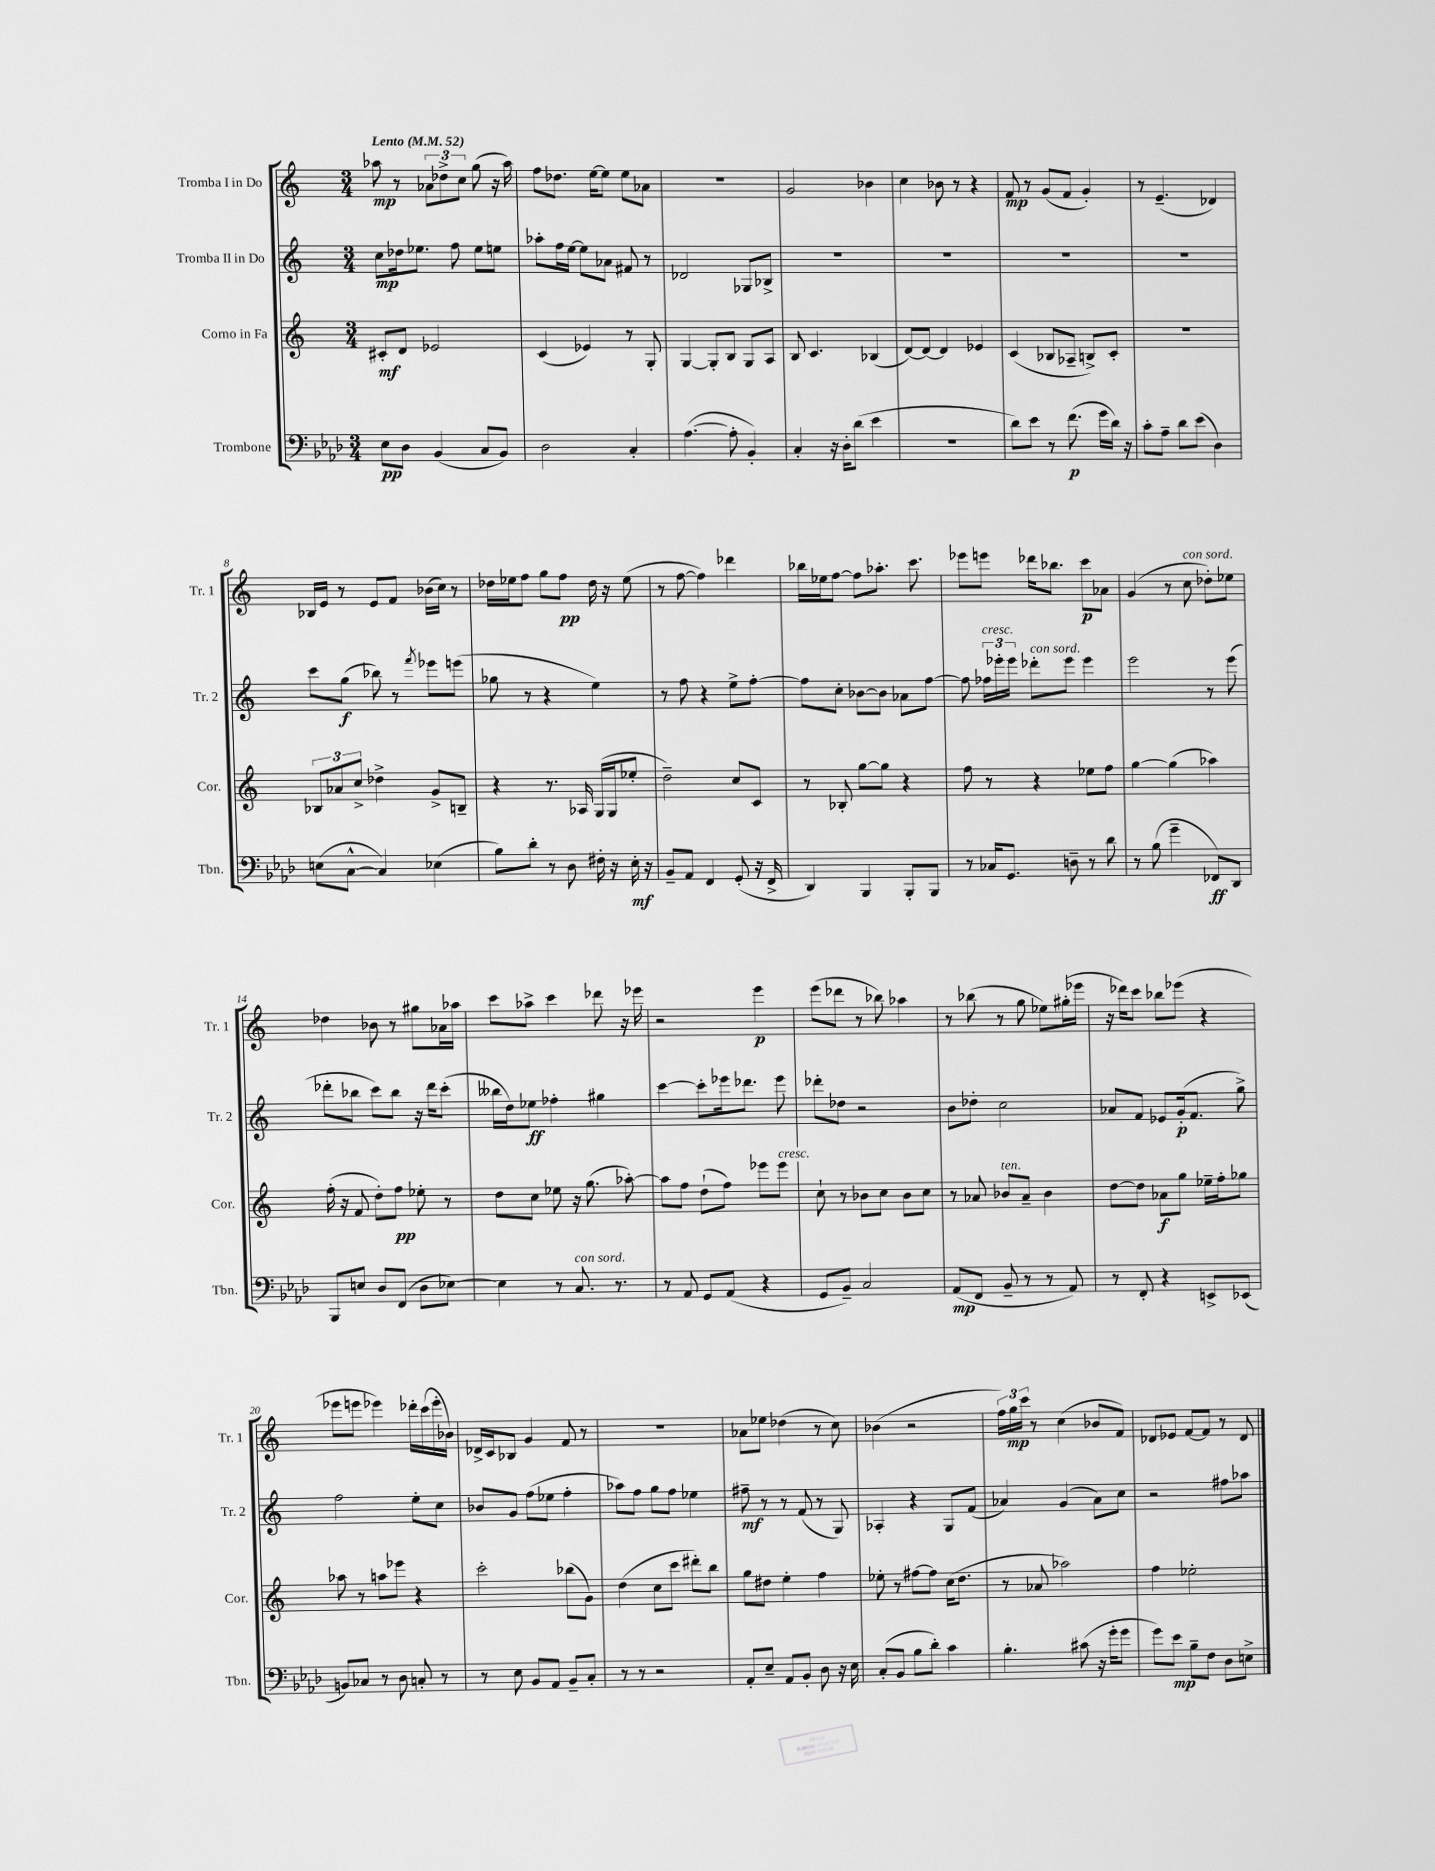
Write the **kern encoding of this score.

**kern	**kern	**kern	**kern
*staff4	*staff3	*staff2	*staff1
*clefF4	*clefG2	*clefG2	*clefG2
*k[b-e-a-d-]	*k[]	*k[]	*k[]
*M3/4	*M3/4	*M3/4	*M3/4
*MM52	*MM52	*MM52	*MM52
8E-\L	8c#'/L	8cc\L	8aa-\
8D-\J	8d/J	16dd-\k	8r
.	.	8.ee-\J	.
(4BB-/	2e-/	.	12a-\L
.	.	.	12dd-^\
.	.	8ff\	.
.	.	.	12cc\J
8C/L	.	8ee-\L	(8gg\
8BB-/J)	.	8ee\J	16r
.	.	.	16aa-\)
=	=	=	=
2D-\	(4c/	8aa-'\L	8ff\L
.	.	16ff\L	8.dd-\J
.	.	[16ee\JJ	.
.	4e-/)	8ee\]L	.
.	.	.	[16ee\LK
.	.	8a-\J	8ee\]J
4C'/	8r	8f#/	8ee\L
.	8G'/	8r	8a-\J
=	=	=	=
([4.A-\	[4G/	2d-/	2.r
.	8G'/]L	.	.
8A-'\]	8B/J	.	.
4BB-'/)	8G/L	8G-/L	.
.	8A/J	8B-^/J	.
=	=	=	=
4C'/	8B/	2.r	2g/
.	4.c/	.	.
16r	.	.	.
16D-'\LK	.	.	.
(8d-\J	.	.	.
4e-\	(4B-/	.	4b-\
=	=	=	=
2.r	[8d/L)	2.r	4cc\
.	8d/_J	.	.
.	4d/]	.	8b-\
.	.	.	8r
.	4e-/	.	4r
=	=	=	=
8d-\L)	(4c/	2.r	8f/
8e-\J	.	.	8r
8r	8B-/L	.	(8g/L
(8.f\	8A-~/J	.	8f/J
.	8B^/L)	.	4g'/)
16g\LL	.	.	.
16d-\JJ)	8c'/J	.	.
16r	.	.	.
=	=	=	=
8c'\L	2.r	2.r	8r
8A-~\J	.	.	(4.e~/
8d-\L	.	.	.
(8e-\J	.	.	.
4D-\)	.	.	4d-/)
=	=	=	=
(8E\L	12B-/L	8ccc\L	16B-/LL
.	.	.	16e/JJ
.	12a-/	.	.
[8C^^\J	.	(8gg\J	8r
.	12cc^/J	.	.
4C/])	4dd-^\	8bb-\)	8e/L
.	.	8r	8f/J
.	.	8qfff/	.
(4E-\	8g^/L	8eee-\L	(16b-\LL
.	.	.	16cc\JJ)
.	8B~/J	(8eee\J	8r
=	=	=	=
8B-\L)	4r	8gg-\	16dd-\LL
.	.	.	16ee-\J
8d-'\J	.	8r	8ff\J
8r	8.r	4r	8gg\L
8D-\	.	.	8ff\J
.	16A-/	.	.
16F#'\	(16G/LL	4ee\)	16dd-\
16r	16G/J	.	16r
16E-'\	8ee-'/J	.	(8ee-\
16r	.	.	.
=	=	=	=
8BB-~/L	2dd~\)	8r	8r
8AA-/J	.	8ff\	[8ff\
4FF/	.	4r	4ff\])
(8GG'/	8cc/L	8ee^\L	4ddd-\
16r	8c/J	[8ff'\J	.
16FF^/	.	.	.
=	=	=	=
4DD-/)	8r	8ff\]L	16bb-\LL
.	.	.	16ee-\J
.	8B-'/	8cc'\J	[8ff\J
4BBB-/	[8gg\L	[8b-\L	8ff\]L
.	8gg\]J	8b-\]J	8.aa-'\J
8BBB-'/L	4r	8a-\L	.
.	.	.	8.ccc\
8BBB-/J	.	[8ff\J	.
=	=	=	=
8r	8ff\	8ff\]	8eee-\L
16C-/LK	8r	24ff-\LL	8eee\J
.	.	24eee-'\	.
8.GG/J	.	.	.
.	.	24eee-\JJ	.
.	4r	8ddd-'\L	16ddd-\LK
.	.	.	8.bb-\J
8D~\	.	8eee-\J	.
8r	8ee-\L	4eee-\	8ccc\L
8d-\	8ff\J	.	8a-\J
=	=	=	=
8r	[4gg\	2eee\	(4g/
(8B-\	.	.	.
4g~\	(4gg\]	.	8r
.	.	.	8cc\
8FF-/L)	4aa-\)	8r	8dd-'\L)
8DD-/J	.	(8eee\	8ee-\J
=	=	=	=
8BBB-/L	(16ff'\	8ddd-'\L	4dd-\
.	16r	.	.
8E/J	8f/	8bb-\J	.
8D-/L	8dd'\L)	8ccc\L)	8b-\
(8FF/J	8ff\J	8bb-\J	8r
8D-\L	8ee-'\	16r	8gg#\L
.	.	16ddd-\LK	.
[8E-\J)	8r	(8ccc'\J	16a-\L
.	.	.	16aa-\JJ
=	=	=	=
4E-\]	8dd\L	16bb--\LL	8ccc\L
.	.	16dd\J)	.
.	8cc\J	8ee-\J	8aa-^\J
8r	8ee-\	4ff-'\	4ccc\
8.C/	16r	.	.
.	(8.gg\	.	.
.	.	4gg#\	8ddd-\
8.r	.	.	.
.	[8aa-'\)	.	16r
.	.	.	16eee-\
=	=	=	=
8r	8aa-\]L	[4ccc\	2r
8AA-/	8ff\J	.	.
8GG/L	(8dd`\L	8ccc'\]L	.
(8AA-/J	8ff\J)	16eee-\k	.
.	.	8.ddd-\J	.
4r	8eee-\L	.	4eee\
.	8eee-\J	8eee-\	.
=	=	=	=
8GG/L	8cc`\	8ddd-'\L	(8eee\L
8BB-~/J)	8r	8dd-\J	8ddd-\J
2C/	8b-\L	2r	8r
.	8cc\J	.	8bb-\)
.	8b-\L	.	4aa-\
.	8cc\J	.	.
=	=	=	=
(8AA-/L	8r	8b\L	8r
8FF/J	8a-/	8dd-'\J	(8bb-\
8BB-~/	8b-/L	2cc\	8r
8r	8a-~/J	.	8gg\
8r	4b-\	.	8ee-\L)
8AA-/)	.	.	(16gg#'\L
.	.	.	16eee-\JJ
=	=	=	=
8r	[8dd\L	8a-/L	16r
.	.	.	16ddd-\LK)
8FF'/	8dd\]J	8f/J	8ccc\J
4r	8a-\L	8e-/L	8bb-\L
.	8gg\J	(16g'/k	(8eee-\J
.	.	8.f/J	.
8EE^/L	16ee-~\LL	.	4r
.	16ff'\J	.	.
(8EE-/J	8gg-\J	8gg^\)	.
=	=	=	=
8BB/L)	8aa-\	2ff\	8eee-\L
8C-/J	8r	.	8eee\J
8r	8aa\L	.	4eee-\)
8D-\	8eee-\J	.	.
8C'/	4r	8ee'\L	16ddd-'\LL
.	.	.	(16ccc\
8r	.	8cc\J	16eee-'\
.	.	.	16b-\JJ)
=	=	=	=
8r	2ccc'\	8b-/L	16d-^/LL
.	.	.	16c/J
8E-\	.	8g/J	8B-/J
8BB-/L	.	(8ff\L	4g/
8AA-/J	.	8ee-\J	.
8BB-~/L	(8bb-\L	4ff'\	8f/
8C'/J	8g\J)	.	8r
=	=	=	=
8r	(4dd\	8aa-\L)	2.r
8r	.	8ff\J	.
2r	8cc\L	8gg\L	.
.	8ccc\J	8ff\J	.
.	8ddd#'\L)	4ee-\	.
.	8bb\J	.	.
=	=	=	=
8AA-'/L	8gg\L	8ff#~\	8a-\L
8E-~/J	8dd#\J	8r	8ee-\J
8AA-/L	4ee'\	8r	(4dd-\
8BB-'/J	.	(8f/	.
8D-\	4ff\	8r	8r
16r	.	8G/)	8cc\)
16E-\	.	.	.
=	=	=	=
(8C'/L	8ee-'\	4A-'/	(4b-\
8BB-/J	8r	.	.
8B-\L	[8ff#\L	4r	2r
8d-'\J)	8ff#\]J	.	.
4c\	(16cc\LK	8G/L	.
.	8.dd\J	.	.
.	.	(8f/J	.
=	=	=	=
4.B-'\	8r	4a-/)	24ff\LL)
.	.	.	24gg\
.	.	.	24ccc\JJ
.	8a-/	.	8r
.	2aa-\)	(4g/	(4cc\
(8c#\	.	.	.
16r	.	8a-\L)	8b-/L
16g'\LK	.	.	.
8g\J	.	8cc\J	8f/J)
=	=	=	=
8g\L)	4ff\	2r	8d-/L
8e-\J	.	.	8e-/J
8B-~\L	2ee-'\	.	[8f/L
8F\J	.	.	8f/]J
8D-\L	.	8ff#\L	8r
8E^\J	.	8aa-\J	8d-/
==	==	==	==
*-	*-	*-	*-
